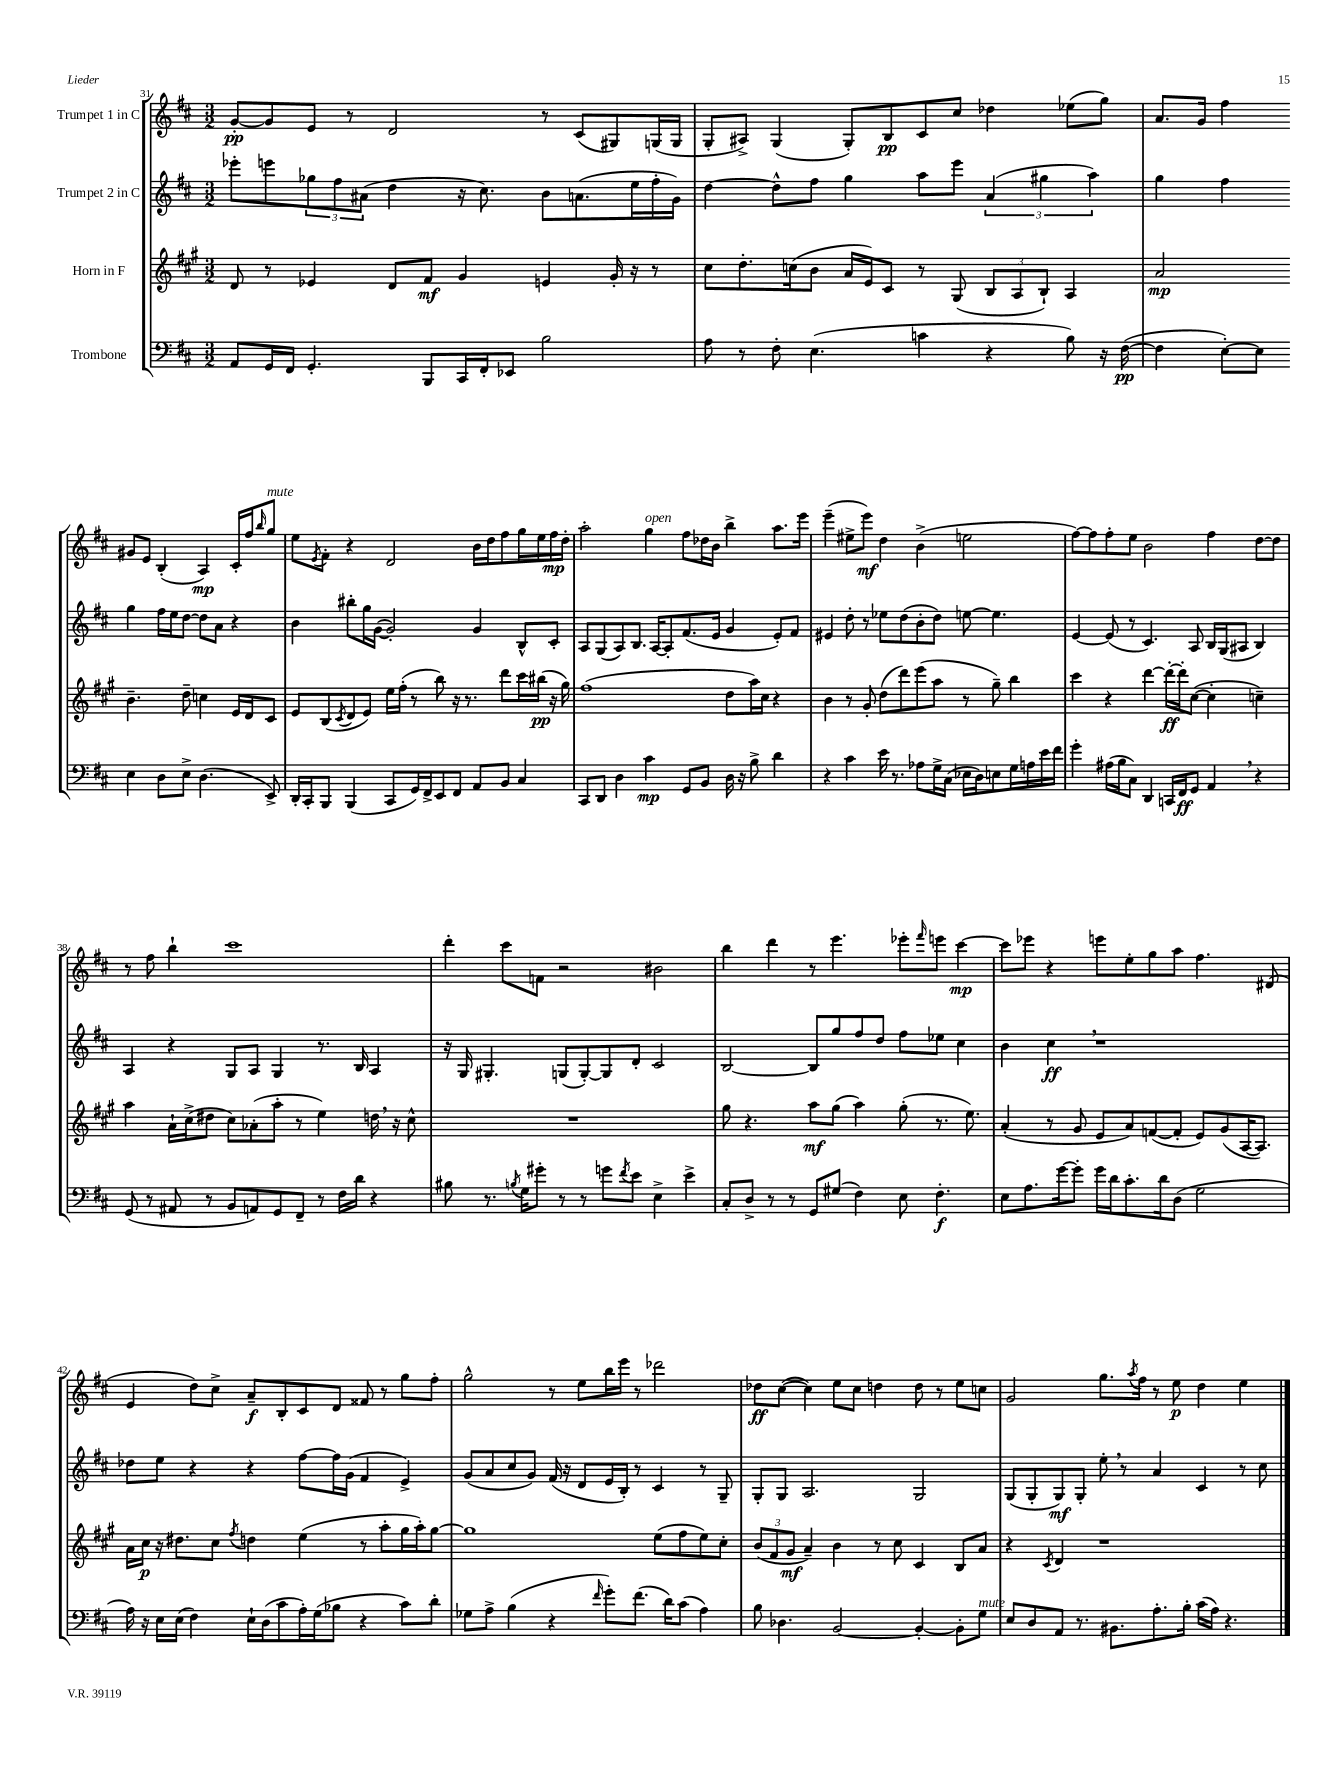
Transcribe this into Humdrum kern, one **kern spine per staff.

**kern	**kern	**kern	**kern
*staff4	*staff3	*staff2	*staff1
*clefF4	*clefG2	*clefG2	*clefG2
*k[f#c#]	*k[f#c#g#]	*k[f#c#]	*k[f#c#]
*M3/2	*M3/2	*M3/2	*M3/2
8AA	8d	8eee-'	[8g'
16GG	8r	8eee	8g]
16FF#	.	.	.
4.GG'	4e-	12gg-	8e
.	.	12ff#	.
.	.	.	8r
.	.	(12a#	.
.	8d	4dd	2d
8BBB	8f#	.	.
16CC#	4g#	16r	.
16FF#'	.	8.cc#)	.
8EE-	.	.	.
2B	4e	8b	8r
.	.	(8.a	(8c#
.	16g#'	.	8G#)
.	16r	16ee	.
.	8r	16ff#'	(16G
.	.	16g)	16G
=	=	=	=
8A	8cc#	[4dd	8G'
8r	8.dd'	.	8A#^)
8F#'	.	8dd^^]	(4G
.	(16cc	.	.
(4.E	8b	8ff#	.
.	16a	4gg	8G')
.	16e)	.	.
.	8c#	.	8B
4c	8r	8aa	8c#
.	(8G#	8eee	8cc#
4r	12B	(6a	4dd-
.	12A	.	.
.	12B`)	6gg#	.
8B)	4A	.	(8ee-
.	.	6aa)	.
16r	.	.	8gg)
([16F#	.	.	.
=	=	=	=
4F#]	2a	4gg	8.a
.	.	.	16g
[8E')	.	4ff#	4ff#
8E]	.	.	.
4E	4.b~	4gg	8g#
.	.	.	8e
8D	.	16ff#	(4B'
.	.	16ee	.
8E^	8dd~	[8dd	.
(4.D	4cc	8dd]	4A)
.	.	8a	.
.	16e	4r	16c#'
.	16d	.	16ff#
.	.	.	16qqbb
8EE^)	8c#	.	8gg
=	=	=	=
16DD'	8e	4b	8ee
16CC#'	.	.	.
.	.	.	8qe
8BBB	(8B	.	8f#'
.	8qc#	.	.
(4BBB	8d	8bb#'	4r
.	8e)	16gg	.
.	.	([16g	.
8CC#	16ee	2g'])	2d
.	(16ff#'	.	.
16GG)	8r	.	.
16FF#^	.	.	.
8EE	8bb)	.	.
8FF#	16r	.	.
.	8.r	.	.
8AA	.	4g	16b
.	.	.	16dd
8BB	8ddd	.	8ff#
4C#	16ccc#	8B^^	16gg
.	(16bb#	.	16ee
.	16r	8c#'	16ff#
.	16gg#)	.	16dd'
=	=	=	=
8CC#	(1ff#	8A	2aa'
8DD	.	(8G	.
4D	.	8A)	.
.	.	8.B	.
4c#	.	.	4gg
.	.	[16A	.
.	.	8A']	.
8GG	.	(8.f#	8ff#
8BB	.	.	16dd-
.	.	16e	16b
16D	8dd	4g	4bb^
16r	.	.	.
8B^	16aa)	.	.
.	16cc#	.	.
4d	4r	8e')	8.aa
.	.	8f#	.
.	.	.	16eee
=	=	=	=
4r	4b	4e#	(4eee~
4c#	8r	8dd'	8ee#^
.	8g#'	8r	8eee)
16e	(8dd	8ee-	4dd
8.r	.	.	.
.	8ddd)	(8dd	.
8A-	(8eee	8b'	(4b^
16G^	8aa	8dd)	.
(16C#	.	.	.
16E-	8r	[8ee	2ee
16D)	.	.	.
8E	8gg#~)	4.ee]	.
16G	4bb	.	.
16A	.	.	.
16e	.	.	.
16f#	.	.	.
=	=	=	=
4g'	4ccc#	[4e	[8ff#)
.	.	.	8ff#]
(16A#	4r	(8e]	8ff#'
16B	.	.	.
8C#)	.	8r	8ee
4DD	[4ddd	4.c#)	2b
16CC	16ddd'_	.	.
16FF#	16ddd']	.	.
8GG	([8cc#	8A	.
4AA	4cc#']	16B	4ff#
.	.	(16G	.
.	.	8A#	.
4r	4cc~)	4B)	[8dd
.	.	.	8dd]
=	=	=	=
(8GG	4aa	4A	8r
8r	.	.	8ff#
8AA#	16a`	4r	4bb`
.	(16cc#^	.	.
8r	8dd#	.	.
8BB	8cc#)	8G	1ccc#
8AA)	(8a-'	8A	.
8GG	8aa'	4G	.
8FF#~	8r	.	.
8r	4ee)	8.r	.
16F#	.	.	.
16d	.	16B	.
4r	16dd	4A	.
.	16r	.	.
.	8cc#^^	.	.
=	=	=	=
8B#	1.r	16r	4ddd'
.	.	16G	.
8.r	.	4.G#'	.
.	.	.	8ccc#
8qB	.	.	.
16G	.	.	.
8g#'	.	.	8f
8r	.	(8G	2r
8r	.	[8G')	.
8g	.	8G]	.
8qf#	.	.	.
8e	.	8d'	.
4E^	.	2c#	2b#
4e^	.	.	.
=	=	=	=
8C#'	8gg#	[2B	4bb
8D^	4.r	.	.
8r	.	.	4ddd
8r	.	.	.
8GG	8aa	8B]	8r
(8G#	(8gg#	8gg	4.eee
4F#)	4aa)	8ff#	.
.	.	8dd	.
8E	(8gg#'	8ff#	8eee-'
.	.	.	16qqfff#
4.F#'	8.r	8ee-	8eee
.	.	4cc#	[4ccc#
.	8.ee)	.	.
=	=	=	=
8E	(4a'	4b	8ccc#]
8.A	.	.	8eee-
.	8r	4cc#	4r
[16g	.	.	.
8g']	8g#	.	.
16g	8e	1r	8eee
16d	.	.	.
8.c#'	8a)	.	8ee'
.	([8f	.	8gg
16d	.	.	.
(8D	8f']	.	8aa
2G	8e)	.	4.ff#
.	(8g#	.	.
.	[16A	.	.
.	8.A])	.	.
.	.	.	(8d#
=	=	=	=
16A)	16a	8dd-	4e
16r	16cc#	.	.
16E	16r	8ee	.
(16E	8.dd#	.	.
4F#)	.	4r	8dd)
.	8cc#	.	8cc#^
.	8qff#	.	.
16E`	4dd	4r	8a~
(16D	.	.	.
8c#	.	.	8B'
16A')	(4ee	[8ff#	8c#
(16G	.	.	.
8B-	.	16ff#]	8d
.	.	(16g	.
4r	8r	4f#	8f##
.	8aa'	.	8r
8c#)	16gg#	4e^)	8gg
.	16aa')	.	.
8d'	[8gg#	.	8ff#'
=	=	=	=
8G-	1gg#]	(8g	2gg^^
8A^	.	8a	.
(4B	.	8cc#	.
.	.	8g)	.
4r	.	(16f#	8r
.	.	16r	.
.	.	8d	8ee
16qqf#	.	.	.
8g')	.	16e	16bb
.	.	16B')	16eee
(8.f#	.	8r	8r
.	(8ee	4c#	2ddd-
16d)	.	.	.
(8c#	8ff#	.	.
4A)	8ee)	8r	.
.	8cc#'	8G~	.
=	=	=	=
8B	(12b	8G'	8dd-
.	12f#	.	.
4.D-	.	8G	([8cc#
.	12g#	.	.
.	4a~)	2.A	4cc#])
[2BB	4b	.	8ee
.	.	.	8cc#
.	8r	.	4dd
.	8cc#	.	.
4BB'_	4c#	2G	8dd
.	.	.	8r
8BB']	8B	.	8ee
8G	8a	.	8cc
=	=	=	=
8E	4r	(8G	2g
8D	.	8G'	.
.	8qc#	.	.
8AA	4d	8G)	.
8.r	.	8G'	.
.	1r	8ee'	8.gg
8.BB#	.	.	.
.	.	8r	.
.	.	.	8qaa
.	.	.	16ff#
8.A'	.	4a	8r
.	.	.	8ee
16B'	.	.	.
(16c#	.	4c#	4dd
16A)	.	.	.
4.r	.	.	.
.	.	8r	4ee
.	.	8cc#	.
==	==	==	==
*-	*-	*-	*-
